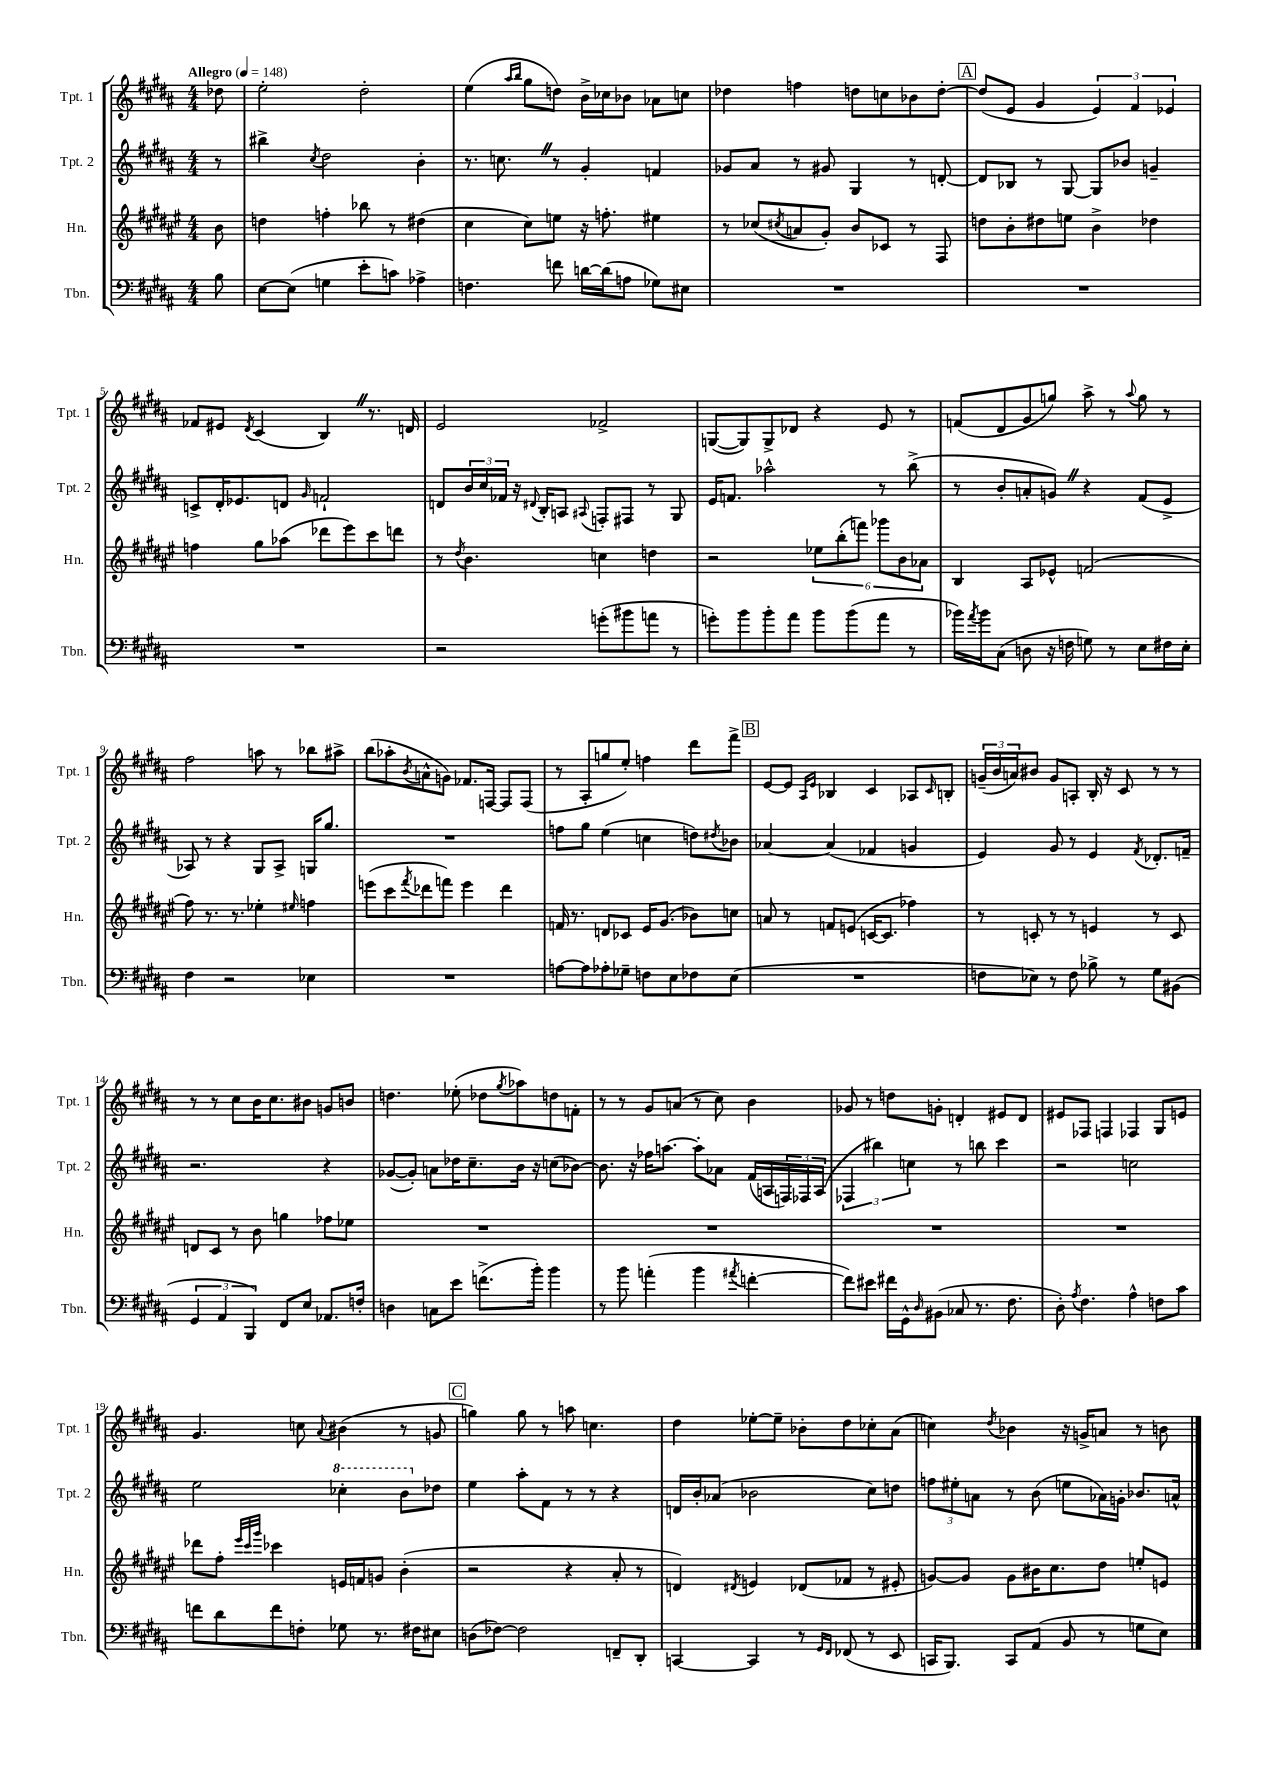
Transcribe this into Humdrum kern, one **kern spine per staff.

**kern	**kern	**kern	**kern
*part4	*part3	*part2	*part1
*staff4	*staff3	*staff2	*staff1
*I"Tbn.	*I"Hn.	*I"Tpt. 2	*I"Tpt. 1
*I'Tbn.	*I'Hn.	*I'Tpt. 2	*I'Tpt. 1
*clefF4	*clefG2	*clefG2	*clefG2
*k[f#c#g#d#a#]	*k[f#c#g#d#a#e#]	*k[f#c#g#d#a#]	*k[f#c#g#d#a#]
*M4/4	*M4/4	*M4/4	*M4/4
*MM148	*MM148	*MM148	*MM148
=	=	=	=
!	!	!	!LO:TX:a:B:t=Allegro
8B\	8b\	8r	8dd-X\
=1	=1	=1	=1
[8E\L	4ddn\	4bb#X^\	2ee'\
(8E\J]	.	.	.
.	.	8qcc#/	.
4Gn\	4ffn'\	2dd#\	.
8e'\L	8bb-X\	.	2dd#'\
8cn\J)	8r	.	.
4A-X^\	(4dd#X\	4b'\	.
=2	=2	=2	=2
4.Fn\	4cc#\	8.r	(4ee\
.	.	8.ccnZ\	.
.	.	.	16qqaa#/LL
.	.	.	16qqbb/JJ
.	8cc#\L)	.	8gg#\L
8fn\	8een\J	8r	8ddn\J)
[16dn\LL	16r	4g#'/	16b^\LL
(16d\J]	8.ffn'\	.	16cc-X\J
8An\J	.	.	8b-X\J
8G-X\L)	4ee#X\	4fn/	8a-X\L
8E#X\J	.	.	8ccn\J
=3	=3	=3	=3
1r	8r	8g-X/L	4dd-X\
.	(8cc-X/L	8a#/J	.
.	8qcc#X/	.	.
.	8an/	8r	4ffn\
.	8g#'/J)	8g#X/	.
.	8b/L	4G#/	8ddn\L
.	8c-X/J	.	8ccn\
.	8r	8r	8b-X\
.	8F#/	[8dn'/	[8dd'\J
!!LO:REH:place=s1:t=A
=4	=4	=4	=4
1r	8ddn\L	8d/L]	(8dd/L]
.	8b'\	8B-X/J	8e/J
.	8dd#X\	8r	4g#/
.	8een\J	[8G#/	.
.	4b^\	8G#/L]	6e/)
.	.	8b-X/J	.
.	.	.	6f#/
.	4dd-X\	4gn~/	.
.	.	.	6e-X/
!!LO:LB:g=z
=5	=5	=5	=5
1r	4ffn\	8cn^/L	8f-X/L
.	.	16d#'/K	8e#X/J
.	.	8.e-X/	.
.	.	.	8qd#/
.	8gg#\L	.	(4c#/
.	(8aa-X\J	8dn/J	.
.	.	16qqg#/	.
.	8ddd-X\L	2fn`/	4BZ/)
.	8eee#\)	.	.
.	8ccc#\	.	8.r
.	8dddn\J	.	.
.	.	.	16dn/
=6	=6	=6	=6
2r	8r	8dn/L	2e/
.	8qdd#/	.	.
.	4.b\	24b/L	.
.	.	24cc#/	.
.	.	24f-X/JJ	.
.	.	16r	.
.	.	8qqd#X/	.
.	.	16B'/KL	.
.	.	8An/J	.
.	.	8qqA#X/	.
(8gn'\L	4ccn\	8Fn'/L	2f-X^/
8b#X\	.	8F#X/J	.
8an\J	4ddn\	8r	.
8r	.	8G#/	.
=7	=7	=7	=7
8gn'\L)	2r	16e/KL	([8Gn/L
.	.	8.fn/J	.
8b\	.	.	8G/])
8b'\	.	2aa-X^^\	8G^/
8a#\J	.	.	8d-X/J
8b\L	12ee-X\L	.	4r
.	(12bb'\	.	.
(8b\	.	.	.
.	12fffn\J)	.	.
8a#\J	12ggg-X\L	8r	8e/
.	12b\	.	.
8r	.	(8bb^\	8r
.	12a-X\J	.	.
=8	=8	=8	=8
16b-X\LL)	4B/	8r	(8fn/L
8qa#/	.	.	.
16b-\J	.	.	.
(8C#\J	.	8b'/L	8d#/
8Dn\	8A#/L	8an'/	8g#/
16r	8e-X^^/J	8gnZ/J)	8ggn/J)
16Fn\	.	.	.
8Gn\)	(2fn/	4r	8aa#^\
8r	.	.	8r
.	.	.	8qqaa#/
8E\L	.	(8f#/L	8gg\
16F#X\L	.	8e^/J	8r
16E'\JJ	.	.	.
!!LO:LB:g=z
=9	=9	=9	=9
4F#\	8ff#\)	8A-X/)	2ff#\
.	8.r	8r	.
2r	.	4r	.
.	8.r	.	.
.	4ee-X'\	8G#/L	8aan\
.	.	8A-^/J	8r
.	16qqee#X/	.	.
4E-X\	4ffn\	16Gn/KL	8bb-X\L
.	.	8.gg#/J	.
.	.	.	8aa#X^\J
=10	=10	=10	=10
1r	(8eeen\L	1r	(8bb\L
.	8ccc#\	.	8aa-X'\
.	8qfff#/	.	8qb/
.	8ddd-X\	.	8an^^\
.	8fffn\J)	.	8gn\J)
.	4eee\	.	8.f-X/L
.	.	.	[16Fn/Jk
.	4ddd-\	.	8F/L]
.	.	.	(8F/J
=11	=11	=11	=11
[8An\L	16fn/	8ffn\L	8r
.	8.r	.	.
8A\]	.	8gg#\J	8A#'/L
8A-X'\	8dn/L	(4ee\	8ggn/
8G-X~\J	8c-X/J	.	8ee'/J)
8Fn\L	16e#/KL	4ccn\	4ffn\
.	(8.g#/J	.	.
8E\	.	.	.
8F-X\	8b-X\L)	8ddn\L)	8ddd#\L
.	.	8qdd#X/	.
(8E\J	8ccn\J	8b-X\J	8fff#^\J
!!LO:REH:place=s1:t=B
=12	=12	=12	=12
1r	8an/	[4a-X/	[8e/L
.	8r	.	8e/J]
.	.	.	16qqA#/LL
.	.	.	16qqe/JJ
.	8fn/L	(4a-/]	4B-X/
.	(8en/J	.	.
.	[16cn/KL	4f-X/	4c#/
.	8.c/J]	.	.
.	4ff-X\)	4gn/	8A-X/L
.	.	.	16qqc#/
.	.	.	8Bn'/J
=13	=13	=13	=13
8Fn\L	8r	4e/)	(24gn~/LL
.	.	.	24b/
.	.	.	24an/J)
8E-X\J)	8cn'/	.	8b#X/J
8r	8r	8g#/	8g/L
8F\	8r	8r	8An'/J
8B-X^\	4en/	4e/	16B'/
.	.	.	16r
8r	.	.	8c#/
.	.	8qf#/	.
8G#\L	8r	8.d-X'/L	8r
(8BB#X\J	8c/	.	8r
.	.	16fn~/Jk	.
!!LO:LB:g=z
=14	=14	=14	=14
6GG#/	8dn/L	2.r	8r
.	8c#/J	.	8r
6AA#/	.	.	.
.	8r	.	8cc#\L
6BBB/)	.	.	.
.	8b\	.	16b\K
.	.	.	8.cc#\
8FF#/L	4ggn\	.	.
8E/J	.	.	8b#X\J
8.AA-X/L	8ff-X\L	4r	8gn/L
.	8ee-X\J	.	8bn/J
16Fn'/Jk	.	.	.
=15	=15	=15	=15
4Dn\	1r	([8g-X/L	4.ddn\
.	.	8g-'/J])	.
8Cn\L	.	8an\L	.
8e\J	.	16dd-X\K	(8ee-X'\
.	.	8.cc#~\	.
(8.fn^\L	.	.	8dd-X\L
.	.	.	8qgg#/
.	.	16b\Jk	8aa-X\)
16b'\Jk)	.	16r	.
4b\	.	(8ccn\L	8ddn\
.	.	[8b-X\J)	8fn'\J
=16	=16	=16	=16
8r	1r	8.b-\]	8r
8b\	.	.	8r
.	.	16r	.
(4an'\	.	16ff-X\KL	8g#/L
.	.	[8.aan\J	.
.	.	.	(8an/J
4b\	.	8aa'\L]	8r
.	.	8a-X\J	8cc#\)
8qa#X/	.	.	.
[4fn'\	.	(16f#/LL	4b\
.	.	16An/	.
.	.	24Fn/)	.
.	.	24F-X/	.
.	.	(24A/JJ	.
=17	=17	=17	=17
8f\L])	1r	6F-X/	8g-X/
8e#X\J	.	.	8r
.	.	6bb#X\)	.
16f#X\LL	.	.	8ddn\L
16GG#^^\J	.	.	.
.	.	6ccn\	.
16qqD#/	.	.	.
(8BB#X\J	.	.	8gn'\J
8C-X/	.	8r	4dn'/
8.r	.	8bbn\	.
.	.	4ccc#\	8e#X/L
8.F#\	.	.	.
.	.	.	8d/J
=18	=18	=18	=18
8D#'\)	1r	2r	8e#X/L
8qA#/	.	.	.
4.F#\	.	.	8F-X/J
.	.	.	4Fn/
4A#^^\	.	2ccn\	4F-X/
8Fn\L	.	.	8G#/L
8c#\J	.	.	8en/J
!!LO:LB:g=z
=19	=19	=19	=19
8fn\L	8ddd-X\L	2ee\	4.g#/
8d#\	8ff#'\J	.	.
.	32qqeee#/LLL	.	.
.	32qqccc#/	.	.
.	32qqggg#/JJJ	.	.
8f\	4ccc-X\	.	.
8Fn'\J	.	.	8ccn\
.	.	.	8qqa#/
*	*	*8va	*
8G-X\	16en/LL	4ccc-X'\	(4b#X\
.	16fn/J	.	.
8.r	8gn/J	.	.
.	(4b'\	8bb\L	8r
16F#X\KL	.	.	.
*	*	*X8va	*
8E#X\J	.	8dd-X\J	8gn/
!!LO:REH:place=s1:t=C
=20	=20	=20	=20
(8Dn\L	2r	4ee\	4ggn\)
[8F-X\J)	.	.	.
2F-\]	.	8aa#'\L	8gg\
.	.	8f#\J	8r
.	4r	8r	8aan\
.	.	8r	4.ccn\
8FFn~/L	8a#'/	4r	.
8DD#'/J	8r	.	.
=21	=21	=21	=21
[4CCn/	4dn/)	16dn/LL	4dd#\
.	.	16b'/J	.
.	.	(8a-X/J	.
.	8qd#X/	.	.
4CC/]	4en/	2b-X\	[8ee-X'\L
.	.	.	8ee-~\J]
8r	(8d-X/L	.	8b-X'\L
16qqGG#/LL	.	.	.
16qqFF#/JJ	.	.	.
(8FF-X/	8f-X/J	.	8dd#\
8r	8r	8cc#\L)	8cc-X'\
8EE/	8e#X'/	8ddn\J	(8a#\J
=22	=22	=22	=22
16CCn/KL	[8gn/L)	12ffn\L	4ccn\)
8.BBB/J)	.	.	.
.	.	12ee#X'\	.
.	8g/J]	.	.
.	.	12an\J	.
.	.	.	8qdd#/
8CC/L	8g\L	8r	4b-X\
(8AA#/J	16b#X\K	(8b\	.
.	8.cc#\	.	.
8BB/	.	8een\L	16r
.	.	.	16gn^/KL
8r	8dd#\J	16a-X\L)	8an/J
.	.	16gn'\JJ	.
8Gn\L	8een'/L	8.b-X/L	8r
8E\J)	8en/J	.	8bn\
.	.	16an^^/Jk	.
==	==	==	==
*-	*-	*-	*-
